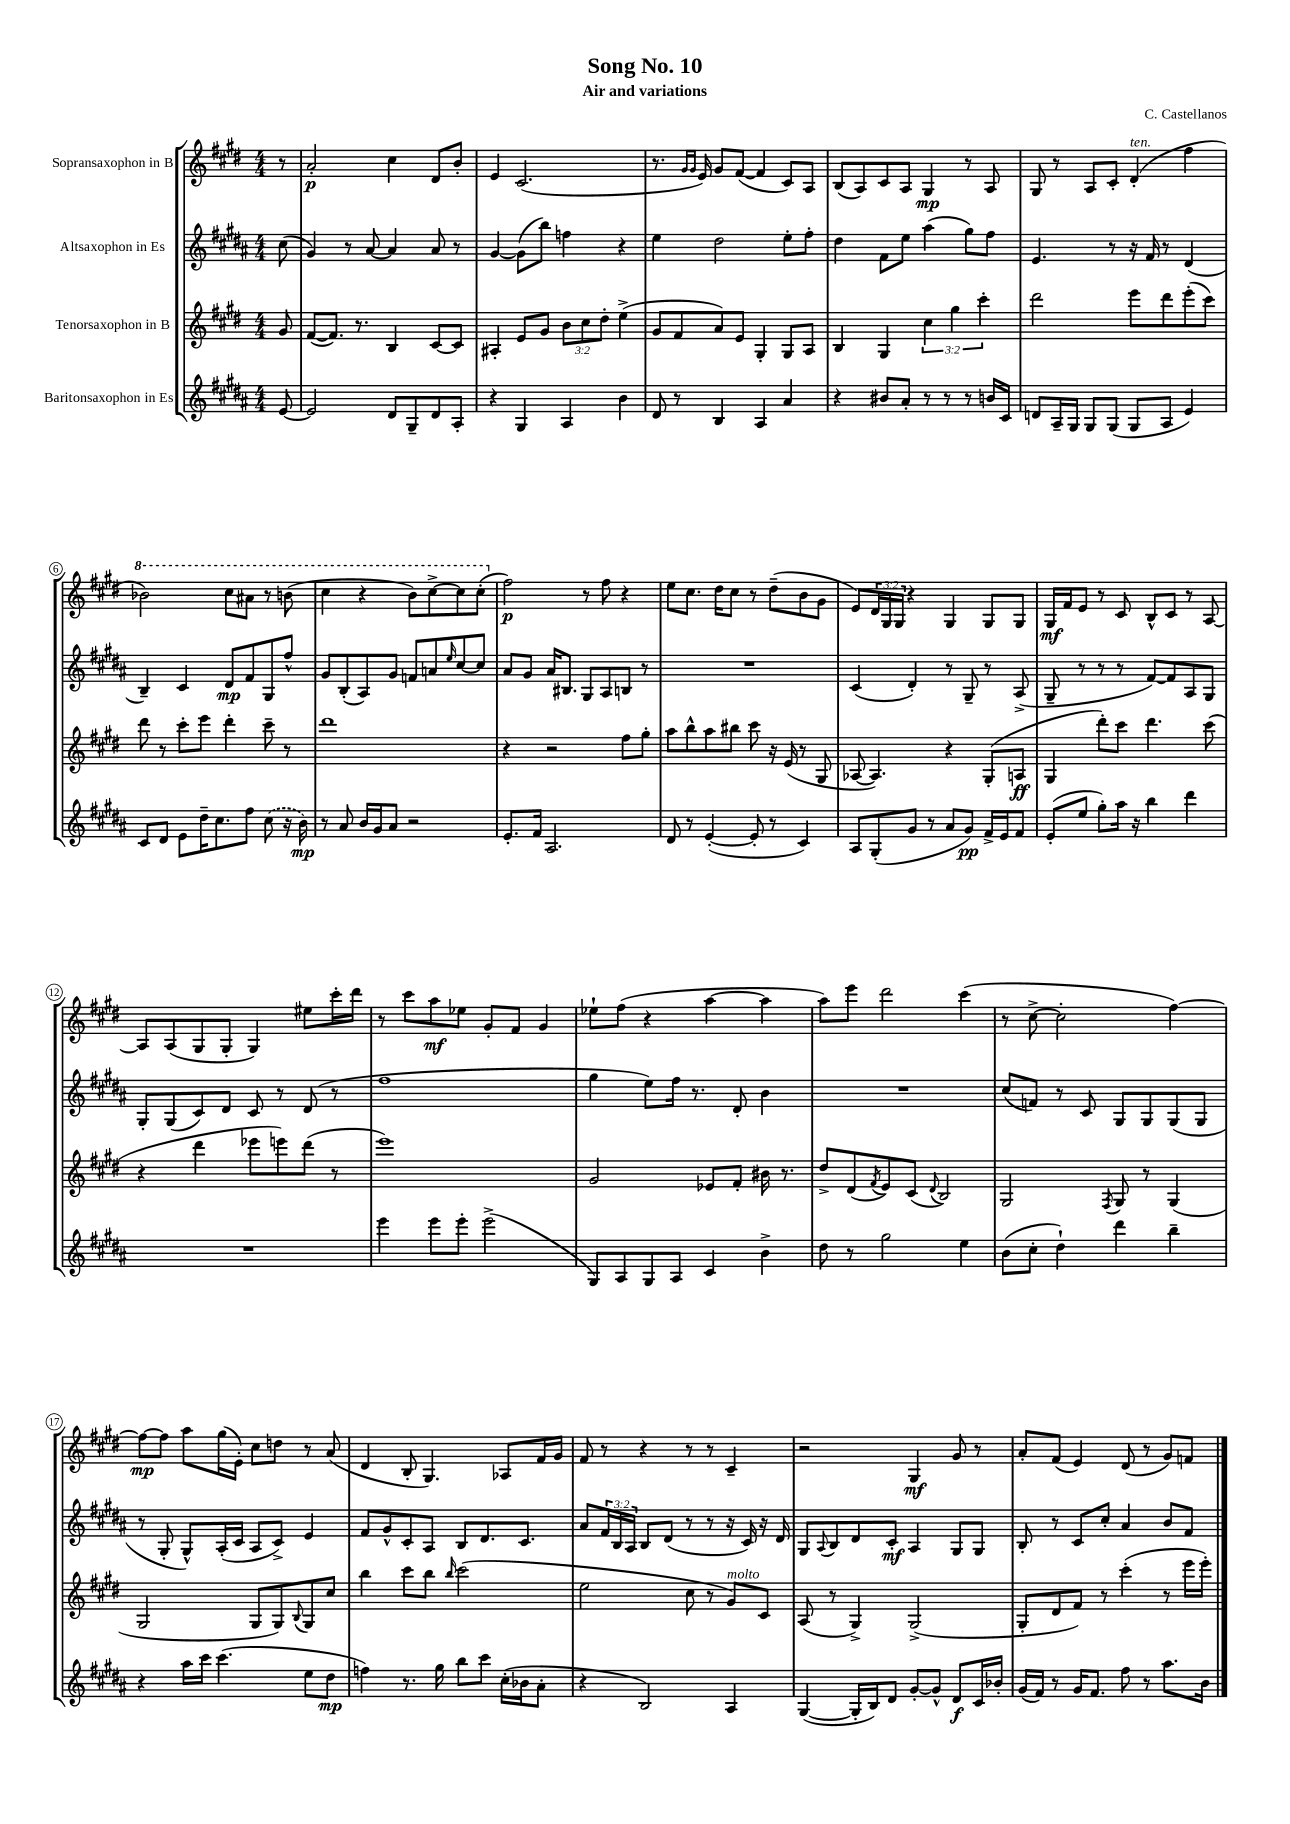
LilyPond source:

\header { title = "Song No. 10" composer = "C. Castellanos" subtitle = "Air and variations" }
<<
\new StaffGroup <<
\new Staff = "s0" \with { instrumentName = "Sopransaxophon in B" } {
    \clef treble \key e \major \numericTimeSignature \time 4/4 \override Staff.TupletNumber.text = #tuplet-number::calc-fraction-text \partial 8
    r8 |
    a'2-.\p cis''4 dis'8 b'8-. |
    e'4 cis'2.( |
    r8. \grace { gis'16 gis'16 } e'16) gis'8 fis'8~( fis'4 cis'8) a8 |
    b8( a8) cis'8 a8 gis4\mp r8 a8 |
    gis8 r8 a8 cis'8-. dis'4-.^\markup { \italic "ten." }( fis''4 |
    \ottava #1 bes''2) cis'''8 ais''8 r8 b''8( |
    cis'''4 r4 b''8) cis'''8~-> cis'''8 cis'''8-.( \ottava #0 |
    fis''2\p) r8 fis''8 r4 |
    e''8 cis''8. dis''16 cis''8 r8 dis''8--( b'8 gis'8 |
    e'8) \tuplet 3/2 { dis'16 gis16 gis16 } r4 gis4 gis8 gis8 |
    gis16\mf fis'16 e'8 r8 cis'8 b8-^ cis'8 r8 a8~ |
    a8 a8( gis8 gis8-. gis4) eis''8 cis'''16-. dis'''16 |
    r8 cis'''8 a''8\mf ees''8 gis'8-. fis'8 gis'4 |
    ees''8-! fis''8( r4 a''4~ a''4 |
    a''8) e'''8 dis'''2 cis'''4( |
    r8 cis''8~-> cis''2-. fis''4~) |
    fis''8~\mp fis''8 a''8 gis''16( e'16-.) cis''8 d''8 r8 a'8( |
    dis'4 b8-. gis4.) aes8 fis'16 gis'16 |
    fis'8 r8 r4 r8 r8 cis'4-- |
    r2 gis4\mf gis'8 r8 |
    a'8-. fis'8( e'4) dis'8( r8 gis'8) f'8 \bar "|." |
}
\new Staff = "s1" \with { instrumentName = "Altsaxophon in Es" } {
    \clef treble \key b \major \numericTimeSignature \time 4/4 \override Staff.TupletNumber.text = #tuplet-number::calc-fraction-text \partial 8
    cis''8( |
    gis'4) r8 ais'8~ ais'4 ais'8 r8 |
    gis'4~ gis'8( b''8) f''4 r4 |
    e''4 dis''2 e''8-. fis''8-. |
    dis''4 fis'8 e''8 ais''4( gis''8) fis''8 |
    e'4. r8 r16 fis'16 r8 dis'4( |
    b4--) cis'4 dis'8\mp fis'8 gis8 fis''8-^ |
    gis'8 b8-.( ais8) gis'8 f'8 a'8 \grace { e''16 } cis''8~ cis''8 |
    ais'8 gis'8 ais'16 bis8. gis8 ais8 b8 r8 |
    R1 |
    cis'4( dis'4-.) r8 gis8-- r8 ais8->( |
    gis8-- r8 r8 r8 fis'8~) fis'8 ais8 gis8 |
    gis8-. gis8( cis'8) dis'8 cis'8 r8 dis'8( r8 |
    fis''1 |
    gis''4 e''8) fis''16 r8. dis'8-. b'4 |
    R1 |
    cis''8( f'8) r8 cis'8 gis8 gis8 gis8( gis8 |
    r8 gis8-. gis8-^) ais16-.( cis'16 ais8 cis'8->) e'4 |
    fis'8 gis'8-^ cis'8-. ais8 b8 dis'8. cis'8. |
    ais'8 \tuplet 3/2 { fis'16 b16 ais16 } b8 dis'8( r8 r8 r16 cis'16) r16 dis'16 |
    gis8 \appoggiatura { ais8 } b8 dis'8 cis'8-.\mf ais4 gis8 gis8 |
    b8-. r8 cis'8 cis''8-. ais'4 b'8 fis'8 \bar "|." |
}
\new Staff = "s2" \with { instrumentName = "Tenorsaxophon in B" } {
    \clef treble \key e \major \numericTimeSignature \time 4/4 \override Staff.TupletNumber.text = #tuplet-number::calc-fraction-text \partial 8
    gis'8 |
    fis'8~( fis'8.) r8. b4 cis'8~ cis'8 |
    ais4-. e'8 gis'8 \tuplet 3/2 { b'8 cis''8 dis''8-. } e''4->( |
    gis'8 fis'8 a'8) e'8 gis4-. gis8 a8 |
    b4 gis4 \tuplet 3/2 { cis''4 gis''4 cis'''4-. } |
    dis'''2 e'''8 dis'''8 e'''8-.( cis'''8) |
    dis'''8 r8 cis'''8-. e'''8 dis'''4-. cis'''8-- r8 |
    dis'''1 |
    r4 r2 fis''8 gis''8-. |
    a''8 b''8-^ a''8 bis''8 cis'''8 r16 e'16( r8 gis8 |
    aes8~ aes4.) r4 gis8-.( a8\ff |
    gis4 dis'''8-.) cis'''8 dis'''4. cis'''8( |
    r4 dis'''4 ees'''8 e'''8) dis'''8( r8 |
    e'''1) |
    gis'2 ees'8 fis'8-. bis'16 r8. |
    dis''8-> dis'8( \acciaccatura { fis'8 } e'8) cis'8( \appoggiatura { dis'8 } b2) |
    gis2 \acciaccatura { fis8 } gis8 r8 gis4( |
    gis2 gis8 gis8) \appoggiatura { b8 } gis8 cis''8 |
    b''4 cis'''8 b''8 \grace { b''16 } cis'''2( |
    e''2 cis''8 r8 gis'8^\markup { \italic "molto" }) cis'8 |
    a8( r8 gis4->) gis2->( |
    gis8-. dis'8 fis'8) r8 cis'''4-.( r8 e'''16 e'''16-.) \bar "|." |
}
\new Staff = "s3" \with { instrumentName = "Baritonsaxophon in Es" } {
    \clef treble \key b \major \numericTimeSignature \time 4/4 \partial 8
    e'8~ |
    e'2 dis'8 gis8-- dis'8 ais8-. |
    r4 gis4 ais4 b'4 |
    dis'8 r8 b4 ais4 ais'4 |
    r4 bis'8 ais'8-. r8 r8 r8 b'16 cis'16 |
    d'8 ais16-- gis16 gis8 gis8( gis8 ais8 e'4) |
    cis'8 dis'8 e'8 dis''16-- cis''8. fis''8 \once \slurDashed cis''8( r16 b'16\mp) |
    r8 ais'8 b'16 gis'16 ais'8 r2 |
    e'8.-. fis'16 ais2. |
    dis'8 r8 e'4~-.( e'8-. r8 cis'4) |
    ais8 gis8-.( gis'8 r8 ais'8 gis'8\pp) fis'16-> e'16 fis'8 |
    e'8-.( e''8 gis''8-.) ais''16 r16 b''4 dis'''4 |
    R1 |
    e'''4 e'''8 e'''8-. e'''2->( |
    gis8) ais8 gis8 ais8 cis'4 b'4-> |
    dis''8 r8 gis''2 e''4 |
    b'8( cis''8-. dis''4-!) dis'''4 b''4-- |
    r4 ais''16 cis'''16 cis'''4.( e''8 dis''8\mp |
    f''4) r8. gis''16 b''8 cis'''8 cis''16-.( bes'16 ais'8-. |
    r4 b2) ais4 |
    gis4~( gis16-. b16) dis'8 gis'8~-. gis'8-^ dis'8\f cis'16 bes'16-. |
    gis'16( fis'16) r8 gis'16 fis'8. fis''8 r8 ais''8. b'16 \bar "|." |
}
>>
>>
\layout { \context { \Score \override BarNumber.stencil = #(make-stencil-circler 0.1 0.3 ly:text-interface::print) } }
